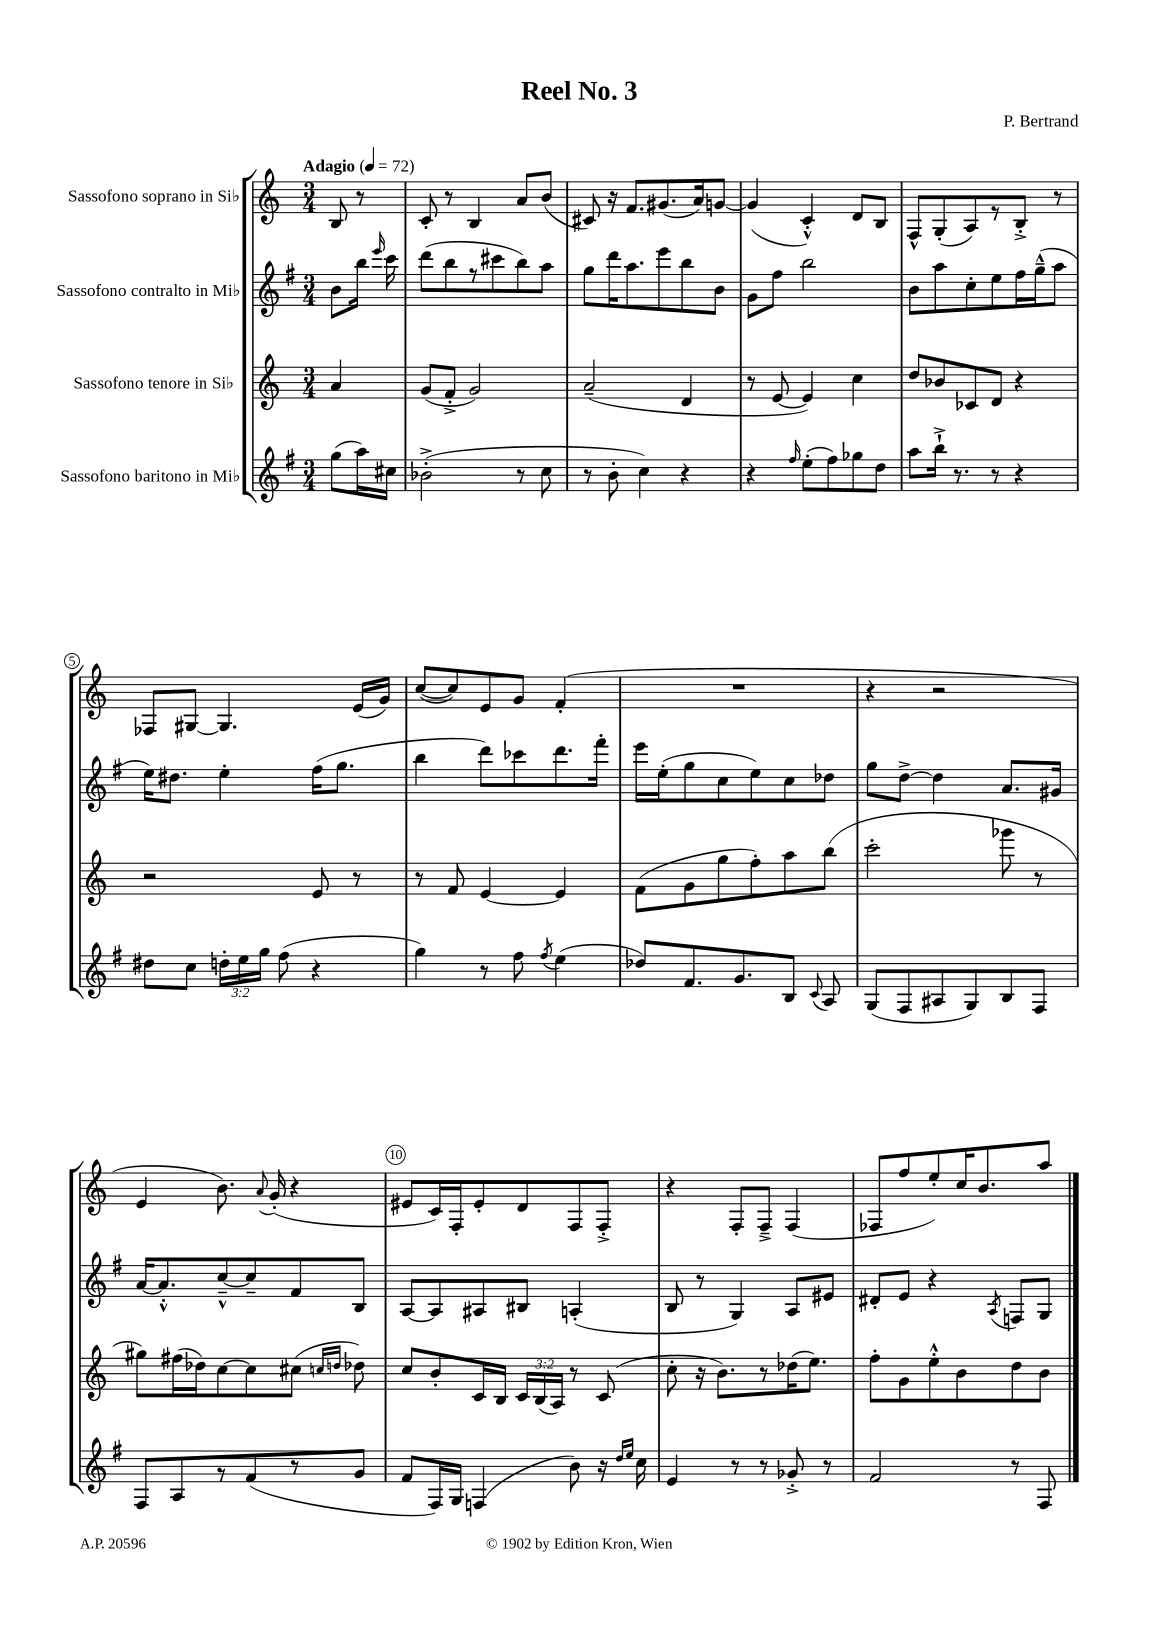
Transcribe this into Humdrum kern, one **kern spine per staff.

**kern	**kern	**kern	**kern
*staff4	*staff3	*staff2	*staff1
*clefG2	*clefG2	*clefG2	*clefG2
*k[f#]	*k[]	*k[f#]	*k[]
*M3/4	*M3/4	*M3/4	*M3/4
*MM72	*MM72	*MM72	*MM72
(8gg	4a	8b	8B
16aa)	.	16bb	8r
.	.	16qqeee	.
16cc#	.	16ccc	.
=	=	=	=
(2b-'^	(8g	(8ddd	8c'
.	8f'^	8bb	8r
.	2g)	8r	4B
.	.	8ccc#	.
8r	.	8bb)	8a
8cc	.	8aa	(8b
=	=	=	=
8r	(2a~	8gg	8c#)
8b'	.	16ddd	16r
.	.	8.aa	8.f
4cc)	.	.	.
.	.	8eee	(8.g#
4r	4d	8bb	.
.	.	.	16a)
.	.	8b	[8g
=	=	=	=
4r	8r	8g	(4g]
.	[8e	8ff#	.
16qqff#	.	.	.
(8ee'	4e])	2bb	4c'^^)
8ff#)	.	.	.
8gg-	4cc	.	8d
8dd	.	.	8B
=	=	=	=
8aa	8dd	8b	8F^^
16bb`^	8b-	8aa	(8G'
8.r	.	.	.
.	8c-	8cc'	8A)
8r	8d	8ee	8r
4r	4r	16ff#	8B'^
.	.	(16gg~^^	.
.	.	8aa	8r
=	=	=	=
8dd#	2r	16ee)	8F-
.	.	8.dd#	.
8cc	.	.	[8G#
24dd'	.	4ee'	4.G#]
24ee	.	.	.
24gg	.	.	.
(8ff#	.	.	.
4r	8e	(16ff#	.
.	.	8.gg	.
.	8r	.	(16e
.	.	.	16g)
=	=	=	=
4gg)	8r	4bb	([8cc
.	8f	.	8cc])
8r	[4e	8ddd)	8e
8ff#	.	8ccc-	8g
8qff#	.	.	.
(4ee	4e]	8.ddd	(4f'
.	.	16fff#'	.
=	=	=	=
8dd-)	(8f	16eee	2.r
.	.	(16ee'	.
8.f#	8g	8gg	.
.	8gg	8cc	.
8.g	.	.	.
.	8ff')	8ee)	.
8B	8aa	8cc	.
8qqc	.	.	.
8A	(8bb	8dd-	.
=	=	=	=
(8G	2ccc'	8gg	4r
8F#	.	[8dd^	.
8A#	.	4dd]	2r
8G)	.	.	.
8B	8ggg-	8.a	.
8F#	8r	.	.
.	.	16g#	.
=	=	=	=
8F#	8gg#)	[16a	4e
.	.	8.a'^^]	.
8A	(16ff#	.	.
.	16dd-)	.	.
8r	[8cc	[8cc~^^	8.b)
(8f#	8cc]	8cc~]	.
.	.	.	8qqa
.	.	.	(16g'
8r	(8cc#	8f#	4r
.	16qqcc	.	.
.	16qqdd	.	.
8g	8dd-)	8B	.
=	=	=	=
8f#	8cc	[8A	8e#
16F#)	8b'	8A]	16c)
16G	.	.	16F'
(4F	16c	8A#	8e#'
.	16B	.	.
.	24c	8B#	8d
.	(24B	.	.
.	24A)	.	.
8b)	8r	(4A'	8F
16r	(8c	.	8F'^
16qqdd	.	.	.
16qqee	.	.	.
16cc	.	.	.
=	=	=	=
4e	8cc'	8B	4r
.	16r	8r	.
.	8.b)	.	.
8r	.	4G)	8F'
8r	8r	.	8F~^
8g-'^	(16dd-	8A	(4F
.	8.ee)	.	.
8r	.	8e#	.
=	=	=	=
2f#	8ff'	8d#'	8F-
.	8g	8e	8ff
.	8ee'^^	4r	8ee')
.	8b	.	16cc
.	.	.	8.b
.	.	8qA	.
8r	8dd	8F	.
8F#	8b	8G	8aa
==	==	==	==
*-	*-	*-	*-
